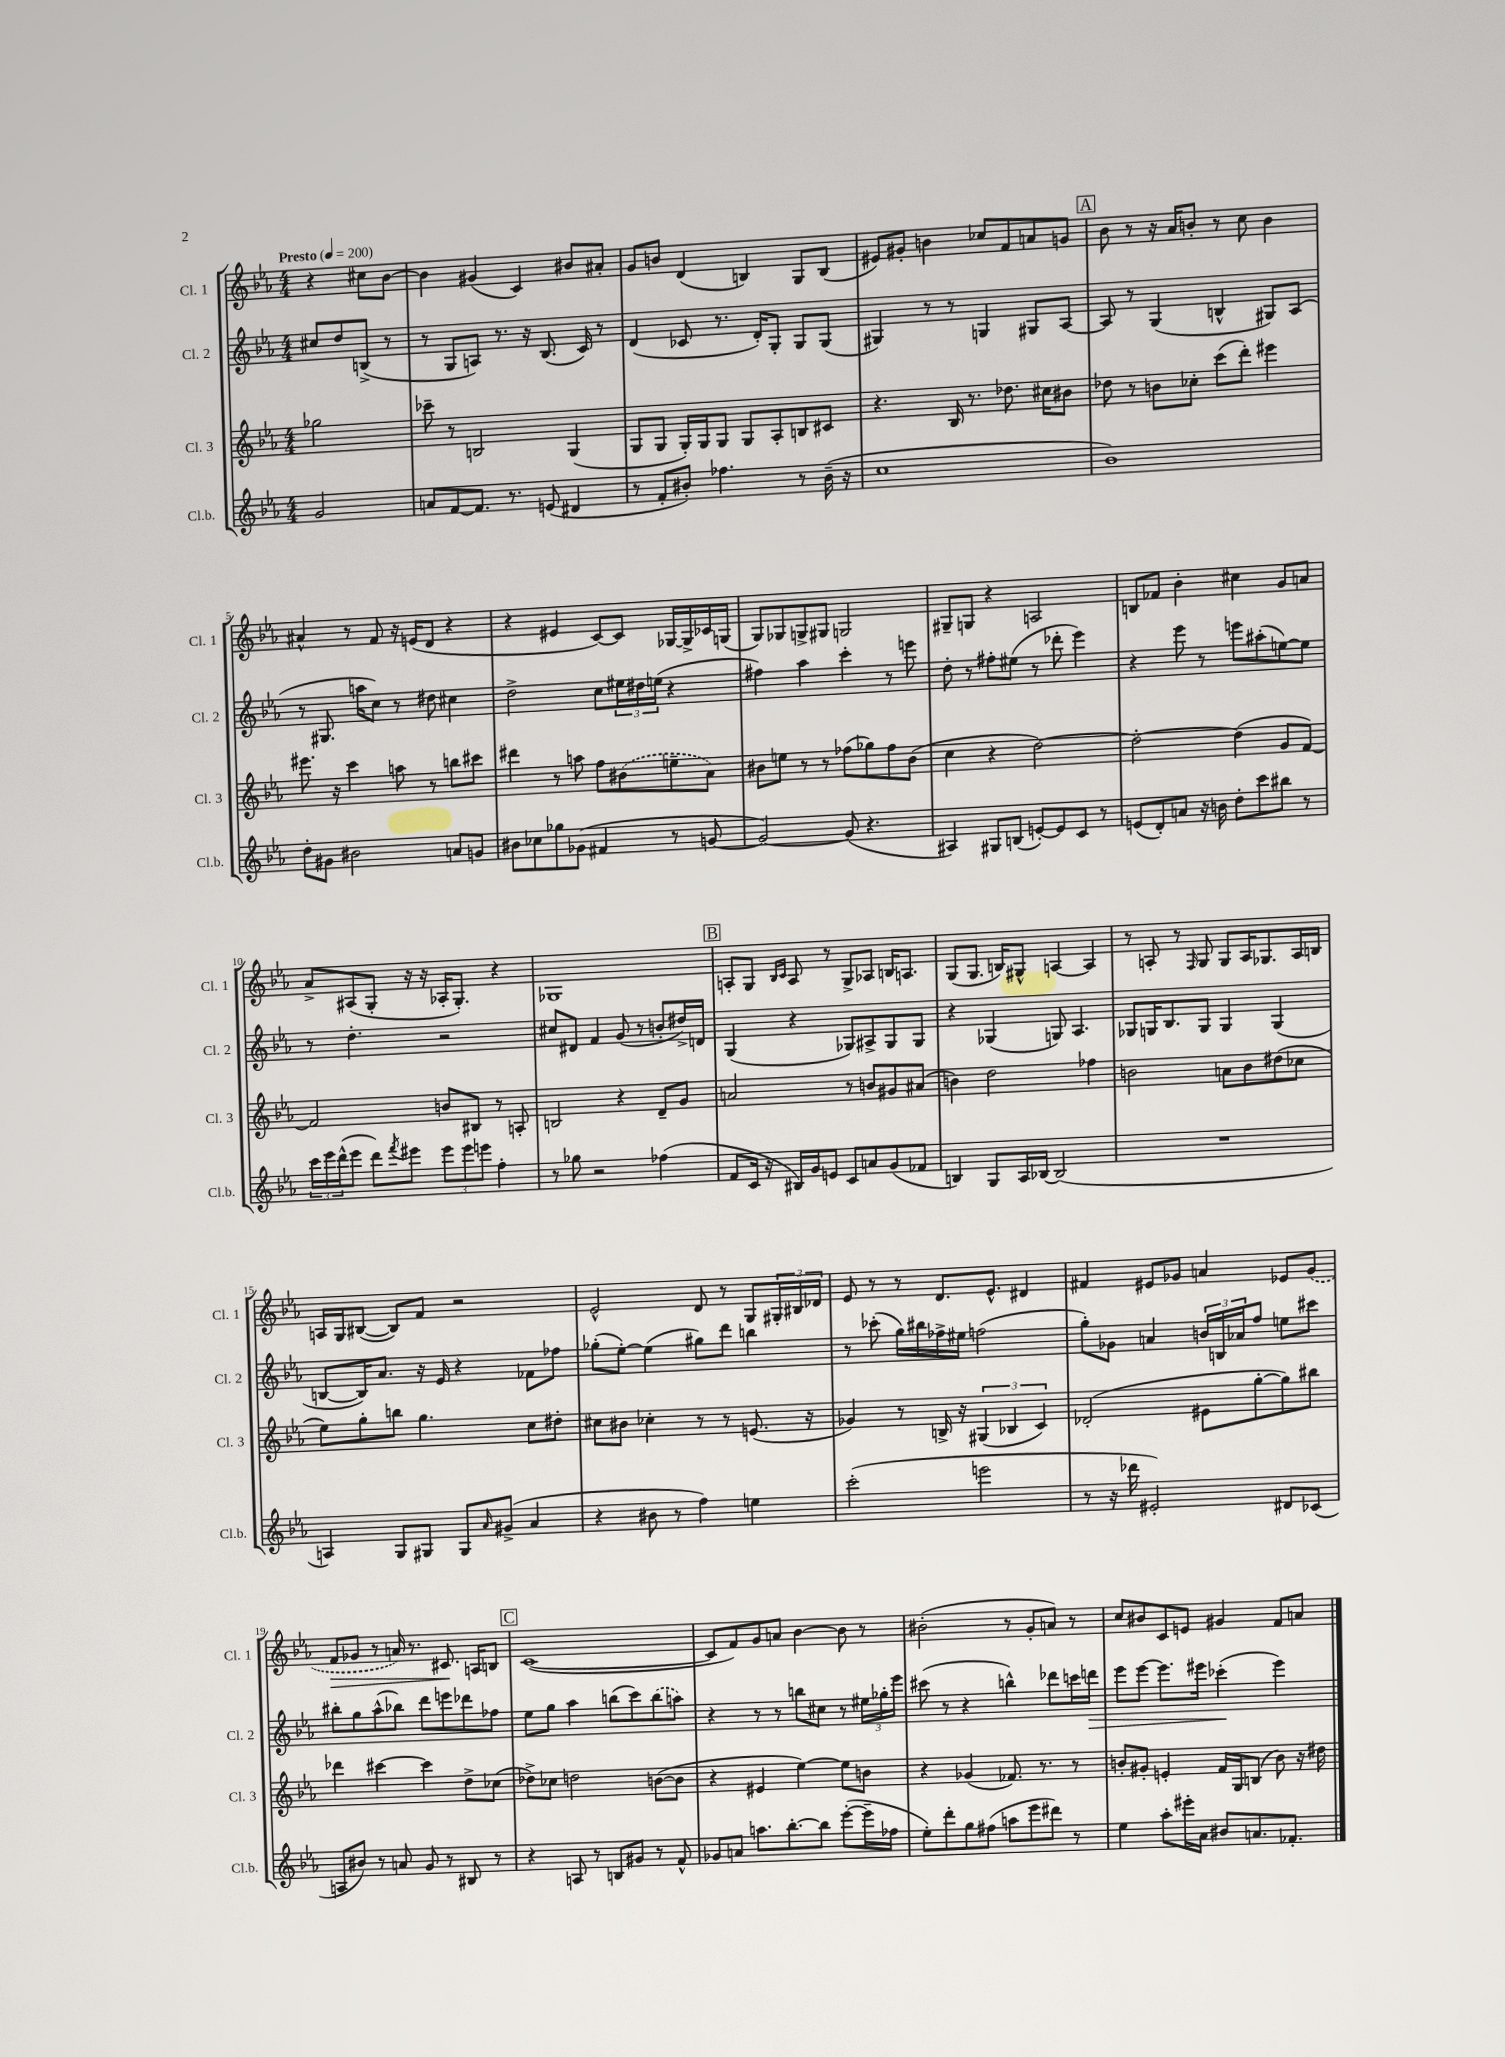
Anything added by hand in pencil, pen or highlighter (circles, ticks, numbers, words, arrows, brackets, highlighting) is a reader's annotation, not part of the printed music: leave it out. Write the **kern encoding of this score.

**kern	**kern	**kern	**dynam	**kern	**dynam
*part4	*part3	*part2	*part2	*part1	*part1
*staff4	*staff3	*staff2	*staff2	*staff1	*staff1
*I"Cl.b.	*I"Cl. 3	*I"Cl. 2	*	*I"Cl. 1	*
*I'Cl.b.	*I'Cl. 3	*I'Cl. 2	*	*I'Cl. 1	*
*clefG2	*clefG2	*clefG2	*	*clefG2	*
*k[b-e-a-]	*k[b-e-a-]	*k[b-e-a-]	*	*k[b-e-a-]	*
*M4/4	*M4/4	*M4/4	*	*M4/4	*
*MM200	*MM200	*MM200	*	*MM200	*
=	=	=	=	=	=
!	!	!	!	!LO:TX:a:B:t=Presto	!
2g/	2gg-X\	8cc#X/L	.	4r	.
.	.	8dd/	.	.	.
.	.	(8Bn^/J	.	8cc#X\L	.
.	.	8r	.	[8b-\J	.
=1	=1	=1	=1	=1	=1
8an/L	8ccc-X~\	8r	.	4b-\]	.
[8f/	8r	8G/L	.	.	.
8.f/J]	2Bn/	8An/J)	.	(4g#X/	.
.	.	8.r	.	.	.
8.r	.	.	.	.	.
.	.	.	.	4c/)	.
.	.	16r	.	.	.
(8en/	.	(8.B-/	.	.	.
4d#X/	(4G/	.	.	8b#X/L	.
.	.	16c/)	.	.	.
.	.	8r	.	8a#X'/J	.
=2	=2	=2	=2	=2	=2
8r	8G/L	(4d/	.	8g/L	.
8f'/L	8G/J	.	.	8bn/J	.
8b#X'/J)	16G'/LL)	8c-X/	.	(4d/	.
.	16G/J	.	.	.	.
4.ff-X\	8G/J	8.r	.	.	.
.	8G/L	.	.	4Bn/)	.
.	.	16d'/KL)	.	.	.
.	8A-'/	8G'/J	.	.	.
8r	8Bn/	8G/L	.	8G/L	.
(16b#~\	8c#X/J	(8G/J	.	(8B/J	.
16r	.	.	.	.	.
=3	=3	=3	=3	=3	=3
1cc	4.r	4G#X/)	.	8e#X/L)	.
.	.	.	.	8g#X'/J	.
.	.	8r	.	4bn\	.
.	16B-/	8r	.	.	.
.	8.r	.	.	.	.
.	.	4Gn/	.	8cc-X/L	.
.	8.dd-X\	.	.	8f/	.
.	.	8G#X/L	.	8an/	.
.	16cc#X\KL	.	.	.	.
.	8b#X\J	[8A-/J	.	8gn/J	.
!!LO:REH:place=s1:t=A
=4	=4	=4	=4	=4	=4
1b-)	8dd-X\	8A-/]	.	8b-\	.
.	8r	8r	.	8r	.
.	8bn\L	(4G/	.	16r	.
.	.	.	.	16a-/KL	.
.	8cc-X'\J	.	.	8bn'/J	.
.	(8ccc\L	4Bn^^/	.	8r	.
.	8ddd'\J)	.	.	8cc\	.
.	4eee#X\	8G#X/L)	.	4b\	.
.	.	(8A-/J	.	.	.
!!LO:LB:g=z
=5	=5	=5	=5	=5	=5
8dd'\L	8.eee#X\	8r	.	4a#X^^/	.
8g#X\J	.	8.G#X/	.	.	.
.	16r	.	.	.	.
2b#X\	4ccc\	.	.	8r	.
.	.	16aan\KL	.	.	.
.	.	8cc\J)	.	8f/	.
.	8aan\	8r	.	16r	.
.	.	.	.	(16en/KL	.
.	8r	8dd#X\	.	8d/J	.
8an/L	8bbn\L	4cc#X\	.	4r	.
8gn/J	8ccc#X\J	.	.	.	.
=6	=6	=6	=6	=6	=6
8b#X\L	4ddd#X\	2dd^\	.	4r	.
8cc-X\	.	.	.	.	.
8gg-X\	8r	.	.	4e#X/	.
(8g-X\J	8aan\	.	.	.	.
4f#X/	8ff\L	8cc\L	.	[8c/L)	.
.	(8b#X\	24ee#X\L	.	8c/J]	.
.	.	24dd#X\	.	.	.
.	.	(24een\JJ	.	.	.
8r	8een~\	4r	.	[16G-X/LL	.
.	.	.	.	16G-^/]	.
[8gn/	8a-\J)	.	.	16c-X/	.
.	.	.	.	(16Gn/JJ	.
=7	=7	=7	=7	=7	=7
2g/_)	8b#X\L	4ff#X\)	.	8G/L)	.
.	8een\J	.	.	8G-X/	.
.	8r	4aa-\	.	8Gn^/	.
.	8r	.	.	8G#X/J	.
(8g/]	(8ff-X\L	4ccc'\	.	2Gn/	.
4.r	8gg-X\)	.	.	.	.
.	8ff-\	8r	.	.	.
.	(8b#\J	8eeen\	.	.	.
=8	=8	=8	=8	=8	=8
4A#X/)	4cc\	8dd'\	.	8G#X~/L	.
.	.	8r	.	8Gn/J	.
8G#X/L	4r	8ff#X'\L	.	4r	.
(8Bn/J	.	(8ee#X\J	.	.	.
[8en'/L)	[2dd\)	8r	.	2An/	.
8e/]	.	8ddd-X'\	.	.	.
8c/J	.	4eee-\)	.	.	.
8r	.	.	.	.	.
=9	=9	=9	=9	=9	=9
(8en/L	2dd'\_	4r	.	8Bn/L	.
8d'/)	.	.	.	8f-X/J	.
8an/J	.	8eee-\	.	4b-'\	.
16r	.	8r	.	.	.
16bn\	.	.	.	.	.
8dd'\L	(4dd\]	8eeen\L	.	4cc#X\	.
8ccc\	.	(8aa#X'\	.	.	.
8bb#X\J	8g/L	[8een\)	.	8g/L	.
8r	[8f/J)	8ee\J]	.	8an/J	.
!!LO:LB:g=z
=10	=10	=10	=10	=10	=10
24ccc\LL	2f/]	8r	.	8a-^/L	.
24eee-\	.	.	.	.	.
(24ddd^^\J	.	.	.	.	.
8eee-\J	.	4.dd'\	.	(8A#X/	.
8ddd\L)	.	.	.	8G'/J	.
8qfff/	.	.	.	.	.
8eee#X\J	.	.	.	16r	.
.	.	.	.	16r	.
12eee#\L	8bn/L	2r	.	16A-X'/KL	.
.	.	.	.	8.G'/J)	.
12eee#\	.	.	.	.	.
.	8B#X/J	.	.	.	.
12eeen\J	.	.	.	.	.
4ff'\	8r	.	.	4r	.
.	8An'/	.	.	.	.
=11	=11	=11	=11	=11	=11
8r	2Bn/	8cc#X/L	.	1G-X	.
8gg-X\	.	8d#X/J	.	.	.
2r	.	4f/	.	.	.
.	4r	(8g/	.	.	.
.	.	8r	.	.	.
(4ff-X\	8d~/L	8bn'/L	.	.	.
.	8g/J	16dd#X^/L)	.	.	.
.	.	16dn/JJ	.	.	.
!!LO:REH:place=s1:t=B
=12	=12	=12	=12	=12	=12
8f/L	2an/	(4G/	.	8An'/L	.
16c/Jk	.	.	.	8G/J	.
16r	.	.	.	.	.
.	.	.	.	16qqB-/LL	.
.	.	.	.	16qqc/JJ	.
16B#X/LL)	.	4r	.	8A/	.
16g/J	.	.	.	.	.
8en/J	.	.	.	8r	.
8c/L	8r	8G-X/L)	.	8G^/L	.
8an/	8bn/L	8A#X^/	.	8A-X/J	.
(8g/	8g#X/	8G-/	.	16Bn/KL	.
.	.	.	.	8.An/J	.
8f-X/J	(8a#X/J	8G-/J	.	.	.
=13	=13	=13	=13	=13	=13
4Bn/)	4bn\)	4r	.	(8G/L	.
.	.	.	.	8.G/J	.
8G/L	2dd\	(4G-X/	.	.	.
.	.	.	.	16Bn/KL)	.
16A-/L	.	.	.	8G#X^^/J	.
[16B-X/JJ	.	.	.	.	.
(2B-/]	.	8Gn/)	.	[4An/	.
.	.	4.A-/	.	.	.
.	4ff-X\	.	.	4A/]	.
=14	=14	=14	=14	=14	=14
1r	2bn\	8G-X/L	.	8r	.
.	.	16Gn/K	.	8An'/	.
.	.	8.B-/	.	.	.
.	.	.	.	8r	.
.	.	.	.	16qqF/	.
.	.	8G/J	.	8G/	.
.	8an\L	4G/	.	8G/L	.
.	8b\	.	.	16A/K	.
.	.	.	.	8.G-X/	.
.	(8dd#X\	(4G/	.	.	.
.	8cc-X\J	.	.	16A/L	.
.	.	.	.	16Bn/JJ	.
!!LO:LB:g=z
=15	=15	=15	=15	=15	=15
4An/)	8ee-\L)	[8Bn/L	.	16An/LL	.
.	.	.	.	16G/J	.
.	8gg'\	16B/K])	.	([8B#X/J	.
.	.	8.a-/J	.	.	.
8G/L	8bbn\J	.	.	8B#/L])	.
8G#X/J	4.gg\	16r	.	8f/J	.
.	.	16e-/	.	.	.
8G#/L	.	4r	.	2r	.
16qqa-/	.	.	.	.	.
(8g#X^/J	.	.	.	.	.
4a-/	8cc\L	8f-X\L	.	.	.
.	8dd#X'\J	8ff-X\J	.	.	.
=16	=16	=16	=16	=16	=16
4r	8cc#X\L	(8gg-X'\L	.	2e-^^/	.
.	8b#X\J	[8ee-'\J)	.	.	.
8b#X\	4cc-X'\	(4ee-\]	.	.	.
8r	.	.	.	.	.
4ff\)	8r	8gg#X\L)	.	8d/	.
.	8r	8ddd\J	.	8r	.
4een\	(8.en/	4bbn\	.	8G/L	.
.	.	.	.	24G#X'/L	.
.	.	.	.	24B#X/	.
.	16r	.	.	.	.
.	.	.	.	24d-X/JJ	.
=17	=17	=17	=17	=17	=17
(2ccc'\	4g-X/)	8r	.	8e-/	.
.	.	(8ccc-X'\	.	8r	.
.	8r	16gg\LL)	.	8r	.
.	.	16bb#X\	.	.	.
.	16Bn^/	16ff-X^\	.	8.d/L	.
.	16r	16ee#X\JJ	.	.	.
2eeen\	(6G#X/	(2ffn\	.	.	.
.	.	.	.	8.e-^^/J	.
.	6B-X/	.	.	.	.
.	.	.	.	4d#X/	.
.	6c/)	.	.	.	.
=18	=18	=18	=18	=18	=18
8r	(2d-X'/	8gg'\L)	.	4f#X/	.
16r	.	8g-X\J	.	.	.
16ddd-X\	.	.	.	.	.
2e#X'/)	.	4an/	.	8e#X/L	.
.	.	.	.	8g-X/J	.
.	8e#X\L	24bn/LL	.	4an/	.
.	.	24Bn/	.	.	.
.	.	24a-X/J	.	.	.
.	[8gg'\	8ff/J	.	.	.
8d#X/L	8gg\])	8een\L	.	8e-X/L	.
(8c-X/J	8bb#X\J	8ccc#X\J	.	(8g-/J	.
!!LO:LB:g=z
=19	=19	=19	=19	=19	=19
!	!	!	!	!	!LO:HP:b
8An/L	4ddd-X\	8bb#X'\L	.	8f/L	>
8b#X/J)	.	8gg\	.	8g-X/J	.
8r	[4ccc#X\	(8aa-^^\	.	8r	.
8an/	.	8bb-X\J)	.	16an/)	.
.	.	.	.	8.r	.
8g/	4ccc#\]	8ddd\L	.	.	.
8r	.	8eeen\	.	8.c#X/	.
8B#X/	8dd^\L	8ddd-X\	.	.	.
.	.	.	.	16An/KL	]
8r	(8cc-X\J	8ff-X\J	.	8Bn/J	.
!!LO:REH:place=s1:t=C
=20	=20	=20	=20	=20	=20
4r	8dd-X^\L)	8ee-\L	.	([1c	.
.	8cc-X\J	8gg\J	.	.	.
8An/	2ddn\	4aa-\	.	.	.
8r	.	.	.	.	.
8Bn/L	.	(8bbn\L	.	.	.
8g#X/J	.	8ccc\)	.	.	.
8r	([8bn\L	(8bb\	.	.	.
8f^^/	8b\J]	8aan\J)	.	.	.
=21	=21	=21	=21	=21	=21
8g-X/L	4r	4r	.	8c/L]	.
8an/J	.	.	.	8f/)	.
8.aan\L	4e#X/	8r	.	8g/	.
.	.	8r	.	8an/J	.
[8.bb-'\	.	.	.	.	.
.	[4ee-\)	8bbn\L	.	[4b-\	.
8bb-\J]	.	8cc#X\J	.	.	.
([8eee-'\L	8ee-\L]	8r	.	8b-\]	.
16eee-~\L]	8bn\J	24ee#X\LL	.	8r	.
.	.	24gg-X'\	.	.	.
16ff-X\JJ	.	.	.	.	.
.	.	24eee-\JJ	.	.	.
=22	=22	=22	=22	=22	=22
8ee-'\L)	4r	(8ccc#X\	.	(2b#X'\	.
8ddd'\	.	8r	.	.	.
8gg\	(4g-X/	4r	.	.	.
(8ff#X\J	.	.	.	.	.
8aan\L	8.f-X/)	4bbn^^\)	.	8r	.
8eee-\	.	.	.	8g'/L	.
.	8.r	.	.	.	.
8ddd#X\J)	.	8ddd-X\L	.	8an/J)	.
8r	8r	16cccn\L	.	8r	.
!	!	!	!LO:HP:b	!	!
.	.	16dddn\JJ	>	.	.
=23	=23	=23	=23	=23	=23
4ee-\	8bn'/L	8eee-\L	.	8cc/L	.
.	8g#X'/J	[8eee-\J	.	8b#X/	.
8aa-'\L	4en'/	8.eee-\L]	.	8c/	.
16eee#X'\L	.	.	.	8en/J	.
16a-\JJ	.	16eee#X\Jk	.	.	.
8b#X/L	16f/LL	(4ccc-X'\	.	4g#X/	.
.	16G/J	.	.	.	.
8.an/	(8Bn/J	.	.	.	.
.	8b\)	4eee#\)	]	8f/L	.
8.f-X'/J	.	.	.	.	.
.	16r	.	.	8an/J	.
.	16dd#X\	.	.	.	.
==	==	==	==	==	==
*-	*-	*-	*-	*-	*-
